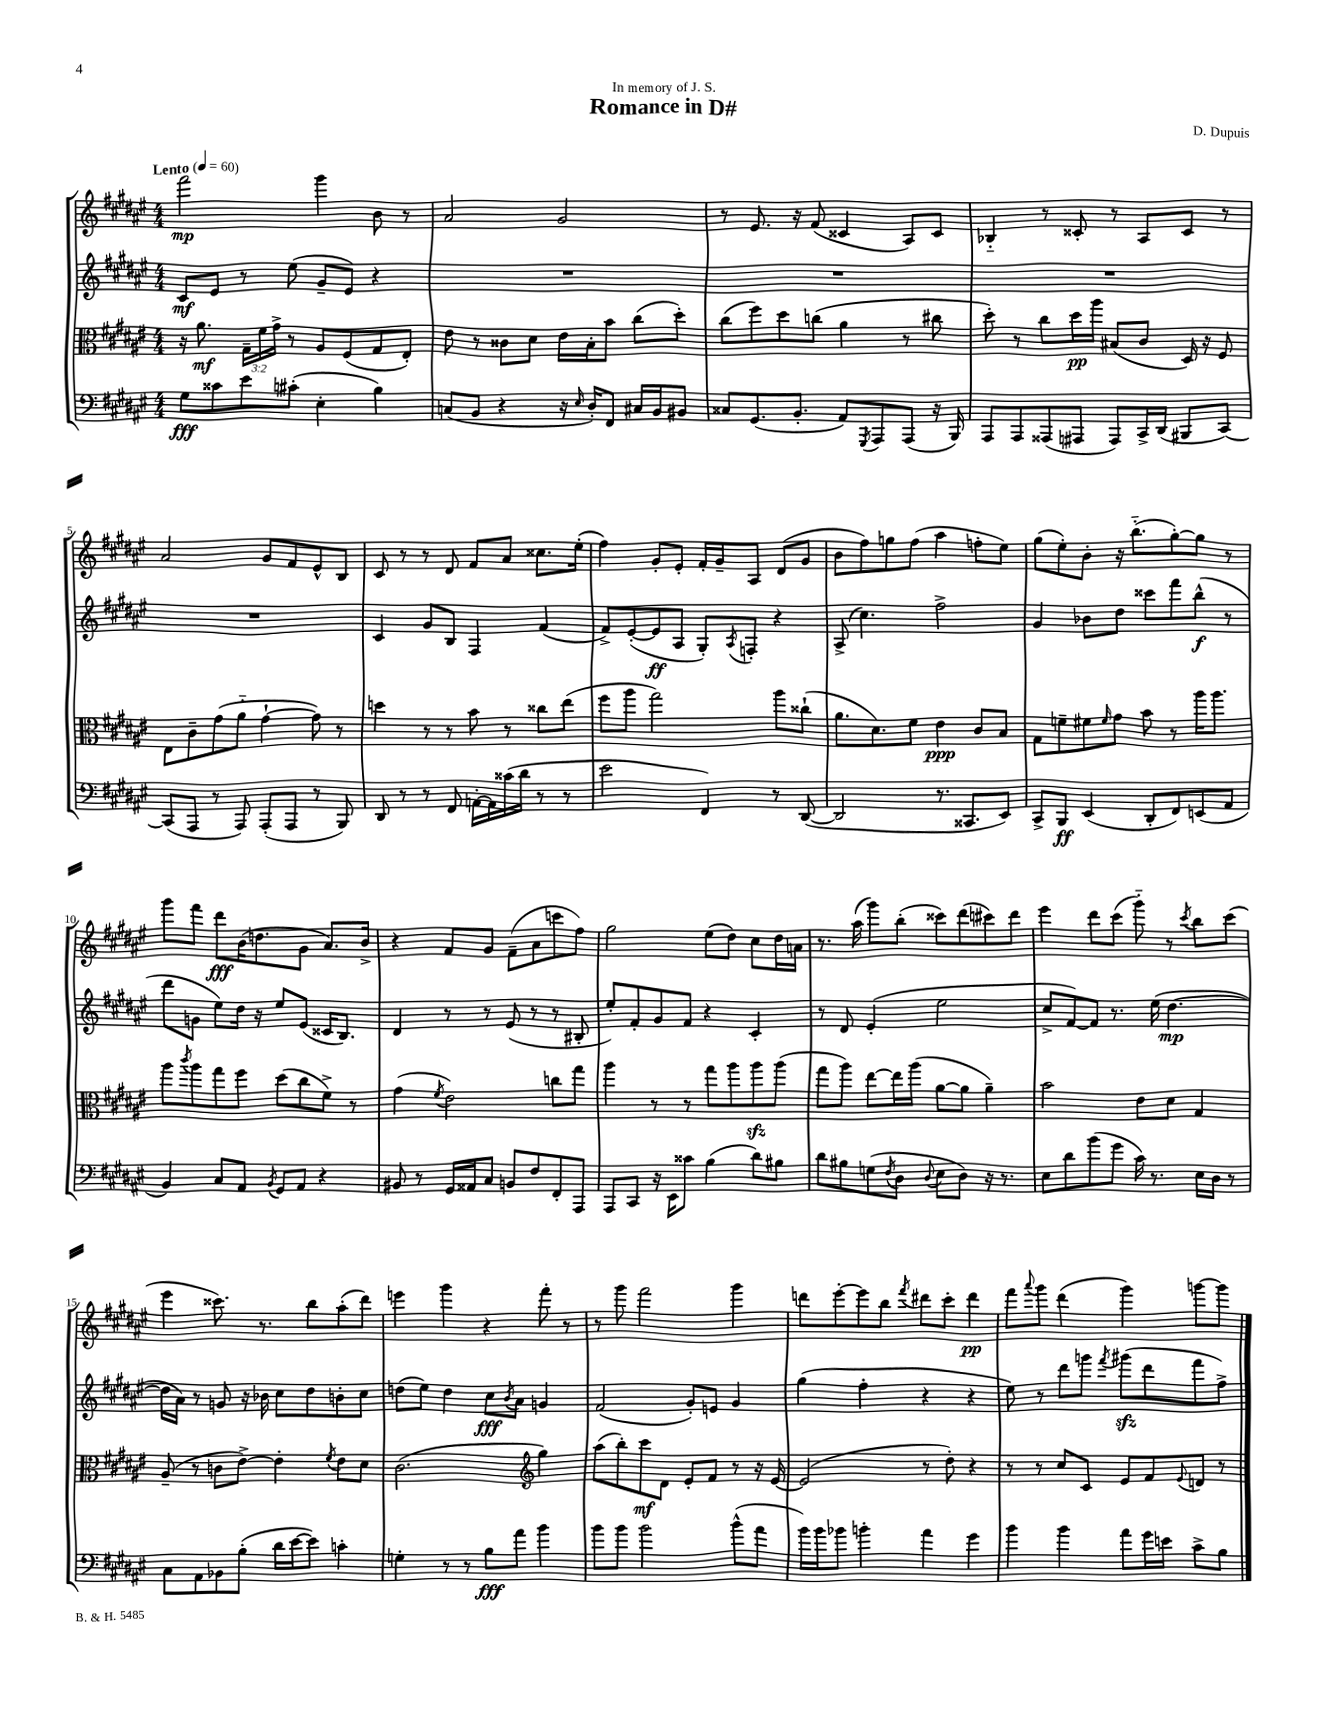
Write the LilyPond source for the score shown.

\header { title = "Romance in D#" composer = "D. Dupuis" dedication = "In memory of J. S." }
<<
\new StaffGroup <<
\new Staff = "s0" {
    \clef treble \key fis \major \numericTimeSignature \time 4/4 \tempo "Lento" 4 = 60
    fis'''2\mp gis'''4 b'8 r8 |
    ais'2 gis'2 |
    r8 eis'8. r16 fis'8( cisis'4 ais8) cisis'8 |
    bes4-_ r8 cisis'8-. r8 ais8 cisis'8 r8 |
    ais'2 gis'8 fis'8 eis'8-^ b8 |
    cis'8 r8 r8 dis'8 fis'8 ais'8 cisis''8. eis''16-.( |
    fis''4) gis'8-. eis'8-. fis'16-. gis'16-- ais8 dis'8( gis'8 |
    b'8 fis''8) g''8 fis''8( ais''4 f''8-. eis''8) |
    gis''8( eis''8-.) b'8-. r16 b''8.-_( gis''8~-.) gis''8 r8 |
    gis'''8 fis'''8 dis'''8\fff b'16( d''8. gis'8 ais'8.) b'16-> |
    r4 fis'8 gis'8 fis'8--( ais'8 c'''8 fis''8) |
    gis''2 eis''8( dis''8) cis''8 dis''16 a'16 |
    r8. ais''16( gis'''8) b''8-.( cisis'''8) dis'''8( cis'''8) dis'''8 |
    eis'''4 dis'''8 cis'''8( gis'''8-_) r8 \acciaccatura { cis'''8 } b''8 cis'''8( |
    eis'''4 cisis'''8.) r8. b''8 ais''8-.( dis'''8) |
    e'''4 gis'''4 r4 fis'''8-. r8 |
    r8 gis'''8 fis'''2 gis'''4 |
    d'''8 eis'''8~-. eis'''8 b''8 \acciaccatura { fis'''8 } dis'''8 cis'''8-. dis'''4\pp |
    fis'''8 \appoggiatura { ais'''8 } gis'''8 dis'''4( gis'''4) g'''8~ g'''8 \bar "|." |
}
\new Staff = "s1" {
    \clef treble \key fis \major \numericTimeSignature \time 4/4
    cis'8\mf eis'8 r8 eis''8( gis'8-- eis'8) r4 |
    R1 |
    R1 |
    R1 |
    R1 |
    cis'4 gis'8 b8 fis4 fis'4( |
    fis'8->) eis'8~-.( eis'8\ff ais8 gis8-.) \acciaccatura { ais8 } f8-. r4 |
    ais8->( cis''4.) fis''2-> |
    gis'4 bes'8 dis''8 cisis'''8 fis'''8 b''8-^\f( r8 |
    dis'''8 g'8 eis''8) dis''16 r16 eis''8 eis'8( cisis'16 b8.) |
    dis'4 r8 r8 eis'8( r8 r8 bis8-. |
    eis''8-.) fis'8-. gis'8 fis'8 r4 cis'4-. |
    r8 dis'8 eis'4-.( eis''2 |
    cis''8-> fis'8~) fis'8 r8. eis''16( dis''4.~\mp |
    dis''16 ais'16) r8 g'8 r16 bes'16 cis''8 dis''8 b'8-. cis''8 |
    d''8( eis''8) d''4 cis''8\fff \acciaccatura { b'8 } ais'8 g'4 |
    fis'2( gis'8-.) e'8 gis'4 |
    gis''4( fis''4-. r4 r4 |
    eis''8) r8 dis'''8 g'''8 \acciaccatura { fis'''8 } gis'''8\sfz( dis'''8 fis'''8 fis''8->) \bar "|." |
}
\new Staff = "s2" {
    \clef alto \key fis \major \numericTimeSignature \time 4/4 \override Staff.TupletNumber.text = #tuplet-number::calc-fraction-text
    r16 ais'8.\mf \tuplet 3/2 { gis16-- fis'16 gis'16-> } r8 ais8 fis8( gis8 eis8-.) |
    eis'8 r8 cisis'8 dis'8 eis'16 b16-. b'8 cis''8( dis''8-.) |
    cis''8( fis''8) dis''8 c''8( ais'4 r8 cis''8 |
    dis''8-.) r8 cis''8 dis''16\pp ais''16 bis8( cis'8 dis16) r16 fis8 |
    eis8 cis'8-- gis'8( ais'8-_ gis'4~-! gis'8) r8 |
    d''4 r8 r8 b'8 r8 cisis''8 eis''8( |
    fis''8 ais''8 gis''2) ais''8 cisis''8-!( |
    ais'8. dis'8.) fis'8 eis'4\ppp cis'8 b8 |
    gis8 f'8-- fis'8 \grace { fis'16 } gis'8 b'8 r8 ais''16 ais''8. |
    ais''8 \acciaccatura { cis'''8 } ais''8 gis''8 fis''8 dis''8( cis''8 fis'8->) r8 |
    gis'4( \acciaccatura { fis'8 } eis'2) c''8 gis''8 |
    ais''4 r8 r8 gis''8 ais''8 ais''8\sfz ais''8( |
    gis''8 ais''8) eis''8~ eis''16 ais''16( ais'8~ ais'8 ais'4--) |
    b'2 eis'8 dis'8 gis4 |
    ais8--( r8 c'8 eis'8~->) eis'4-. \acciaccatura { fis'8 } eis'8 dis'8 |
    cis'2.( \clef treble gis''4) |
    ais''8( b''8-.) cis'''8\mf dis'8 eis'8-. fis'8 r8 r16 eis'16~ |
    eis'2( r8 dis''8-.) r4 |
    r8 r8 cis''8 cis'8 eis'8 fis'8 \appoggiatura { eis'8 } d'8 r8 \bar "|." |
}
\new Staff = "s3" {
    \clef bass \key fis \major \numericTimeSignature \time 4/4
    gis8\fff cisis'8 eis'8 cis'8-.( eis4-. b4) |
    c8( b,8 r4 r16 \grace { eis16 } dis16-.) fis,8 cis16 b,16 bis,8 |
    cisis8 gis,8.( b,8.-. ais,8) \acciaccatura { gis,,8 } ais,,8 ais,,8( r16 b,,16) |
    ais,,8 ais,,8 aisis,,8( ais,,8 ais,,8) cis,16-> dis,16( bis,,8 cis,8~) |
    cis,8( ais,,8 r8 ais,,8) ais,,8-.( ais,,8 r8 b,,8) |
    dis,8 r8 r8 fis,8 a,16~-. a,16 cisis'16( dis'16 r8 r8 |
    eis'2 fis,4) r8 dis,8~( |
    dis,2 r8. cisis,8. eis,8) |
    cis,8-> b,,8\ff eis,4( dis,8-. fis,8) e,8( ais,8 |
    b,4) cis8 ais,8 \acciaccatura { b,8 } gis,8 ais,8 r4 |
    bis,8 r8 gis,16 aisis,16 cis8 b,8 fis8 fis,8-. ais,,8 |
    ais,,8 cis,8 r16 eis,16 cisis'8 b4( dis'8) bis8 |
    dis'8 bis8 g8( \acciaccatura { fis8 } dis8 \appoggiatura { dis8 } eis8 dis8) r16 r8. |
    eis8 dis'8 b'8( gis'8 cis'16) r8. eis16 dis16 r8 |
    cis8 ais,8 bes,8 b8-.( dis'16 eis'16~ eis'8) c'4-. |
    g4-. r8 r8 b8\fff ais'8 b'4 |
    b'8 b'8 b'2 b'8-^( ais'8 |
    b'16) b'16 bes'8 b'4-. ais'4 gis'4 |
    b'4 b'4 ais'8 gis'16 e'16 cis'8-> b8 \bar "|." |
}
>>
>>
